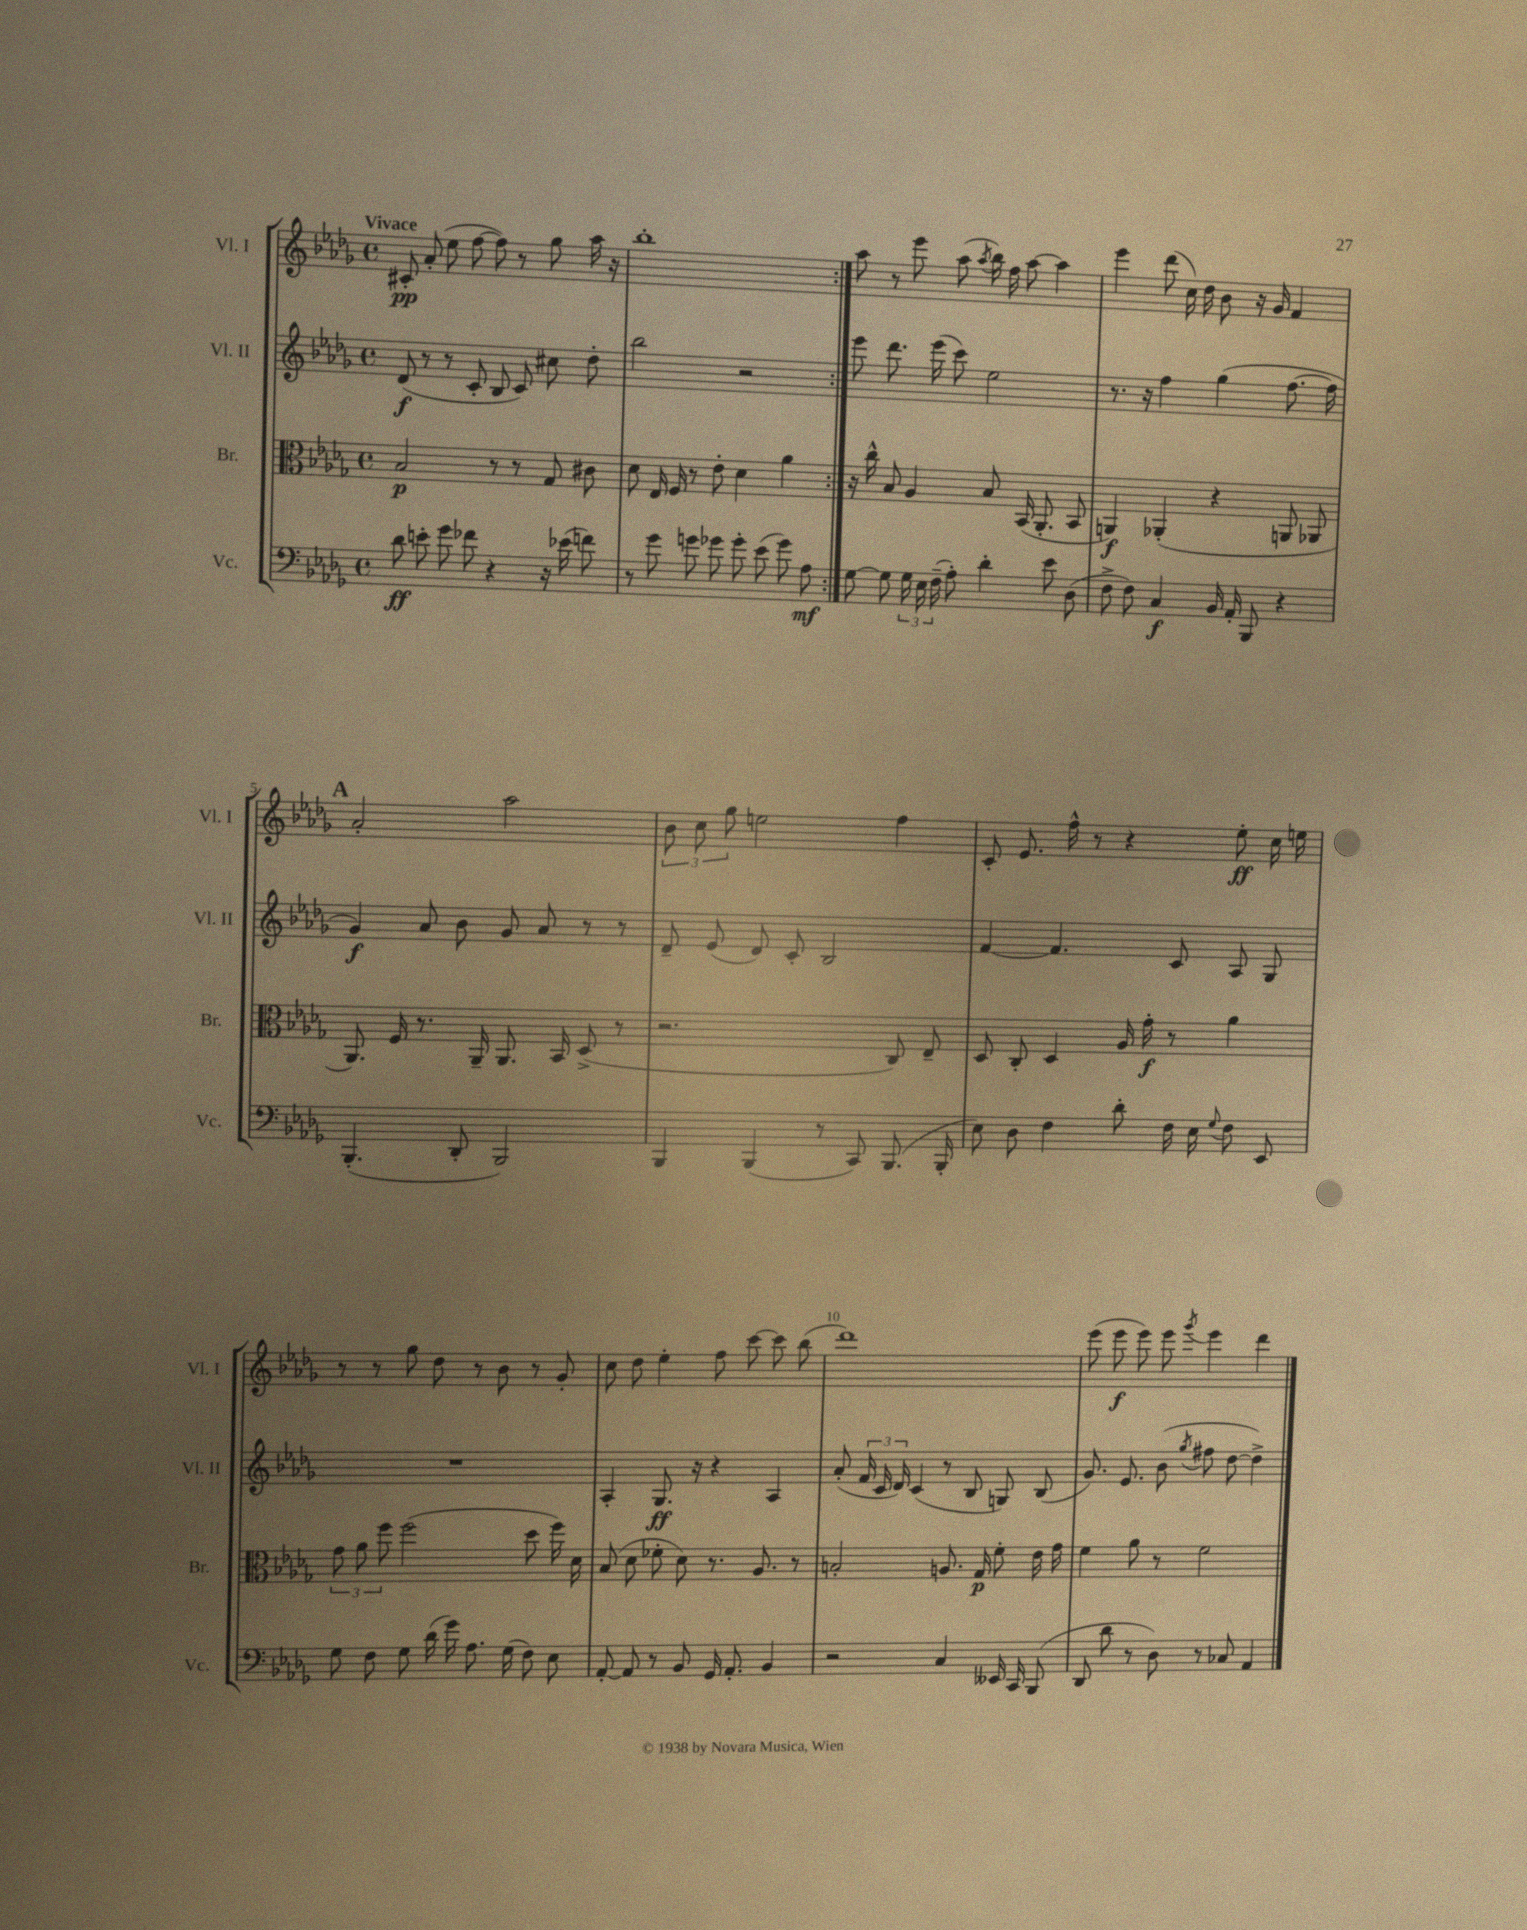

**kern	**dynam	**kern	**dynam	**kern	**dynam	**kern	**dynam
*part4	*part4	*part3	*part3	*part2	*part2	*part1	*part1
*staff4	*staff4	*staff3	*staff3	*staff2	*staff2	*staff1	*staff1
*I"Vc.	*	*I"Br.	*	*I"Vl. II	*	*I"Vl. I	*
*I'Vc.	*	*I'Br.	*	*I'Vl. II	*	*I'Vl. I	*
*clefF4	*	*clefC3	*	*clefG2	*	*clefG2	*
*k[b-e-a-d-g-]	*	*k[b-e-a-d-g-]	*	*k[b-e-a-d-g-]	*	*k[b-e-a-d-g-]	*
*M4/4	*	*M4/4	*	*M4/4	*	*M4/4	*
*met(c)	*	*met(c)	*	*met(c)	*	*met(c)	*
=1	=1	=1	=1	=1	=1	=1	=1
!	!	!	!	!	!	!LO:TX:a:B:t=Vivace	!
8d-\	ff	2B-/	p	(8d-/	f	8c#X'/	pp
8en'\	.	.	.	8r	.	(8a-'/	.
8g-\	.	.	.	8r	.	8ee-\	.
8f-X\	.	.	.	8c'/	.	[8ff\	.
4r	.	8r	.	8B-/	.	8ff\])	.
.	.	8r	.	8c/)	.	8r	.
16r	.	8G-/	.	8cc#X\	.	8gg-\	.
(16e-X\	.	.	.	.	.	.	.
8fn\)	.	8c#X\	.	8dd-'\	.	16aa-\	.
.	.	.	.	.	.	16r	.
=2	=2	=2	=2	=2	=2	=2	=2
8r	.	8d-\	.	2bb-\	.	1bb-'	.
8g-\	.	16E-/	.	.	.	.	.
.	.	16F/	.	.	.	.	.
8gn\	.	8r	.	.	.	.	.
8g-X\	.	8e-'\	.	.	.	.	.
8g-'\	.	4d-\	.	2r	.	.	.
(8e-\	.	.	.	.	.	.	.
8g-\)	.	4a-\	.	.	.	.	.
8A-\	mf	.	.	.	.	.	.
=3:|!	=3:|!	=3:|!	=3:|!	=3:|!	=3:|!	=3:|!	=3:|!
[8G-\	.	16r	.	8eee-\	.	8aa-\	.
.	.	16cc^^\	.	.	.	.	.
8G-\]	.	8B-/	.	8.ddd-\	.	8r	.
24G-\	.	4A-/	.	.	.	8eee-\	.
24E-\	.	.	.	.	.	.	.
.	.	.	.	(16eee-\	.	.	.
(24F~\	.	.	.	.	.	.	.
8A-'\)	.	.	.	8ccc\)	.	(8aa-\	.
.	.	.	.	.	.	8qaa-/	.
4d-'\	.	8B-/	.	2ee-\	.	16bb-\)	.
.	.	.	.	.	.	16ff\	.
.	.	(16BB-/	.	.	.	[8aa-\	.
.	.	8.AA-'/	.	.	.	.	.
8e-\	.	.	.	.	.	4aa-\]	.
(8D-\	.	8BB-/	.	.	.	.	.
=4	=4	=4	=4	=4	=4	=4	=4
8F^\	.	4AAn/)	f	8.r	.	4eee-\	.
8F\)	.	.	.	.	.	.	.
.	.	.	.	16r	.	.	.
4C/	f	(4AA-X'/	.	4ff\	.	(8ddd-\	.
.	.	.	.	.	.	16cc\)	.
.	.	.	.	.	.	16dd-\	.
16BB-/	.	4r	.	(4gg-\	.	8b-\	.
16AA-'/	.	.	.	.	.	.	.
8BBB-/	.	.	.	.	.	16r	.
.	.	.	.	.	.	16g-/	.
4r	.	8AAn/	.	[8.ff\	.	4f/	.
.	.	8AA-X/	.	.	.	.	.
.	.	.	.	16ff\]	.	.	.
!!LO:LB:g=z
!!LO:REH:place=s1:t=A
=5	=5	=5	=5	=5	=5	=5	=5
(4.BBB-'/	.	8.AA-/)	.	4g-/)	f	2a-'/	.
.	.	16F/	.	.	.	.	.
.	.	8.r	.	8a-/	.	.	.
8DD-'/	.	.	.	8b-\	.	.	.
.	.	16AA-~/	.	.	.	.	.
2BBB-/)	.	8.AA-/	.	8g-/	.	2aa-\	.
.	.	.	.	8a-/	.	.	.
.	.	16BB-/	.	.	.	.	.
.	.	(8D-^/	.	8r	.	.	.
.	.	8r	.	8r	.	.	.
=6	=6	=6	=6	=6	=6	=6	=6
4BBB-/	.	2.r	.	8d-~/	.	12b-\	.
.	.	.	.	.	.	12cc\	.
.	.	.	.	(8e-/	.	.	.
.	.	.	.	.	.	12gg-\	.
(4BBB-/	.	.	.	8d-/)	.	2een\	.
.	.	.	.	8c'/	.	.	.
8r	.	.	.	2B-/	.	.	.
8CC/)	.	.	.	.	.	.	.
(8.BBB-/	.	8C/)	.	.	.	4ff\	.
.	.	8E-~/	.	.	.	.	.
16BBB-'/	.	.	.	.	.	.	.
=7	=7	=7	=7	=7	=7	=7	=7
8E-\)	.	8D-/	.	[4f/	.	8c'/	.
8D-\	.	8C'/	.	.	.	8.e-/	.
4F\	.	4D-/	.	4.f/]	.	.	.
.	.	.	.	.	.	16ff^^\	.
.	.	.	.	.	.	8r	.
8d-'\	.	16A-/	.	.	.	4r	.
.	.	16g-'\	f	.	.	.	.
16F\	.	8r	.	8c/	.	.	.
16E-\	.	.	.	.	.	.	.
8qqG-/	.	.	.	.	.	.	.
8F\	.	4a-\	.	8A-/	.	8ee-'\	ff
8EE-/	.	.	.	8G-/	.	16cc\	.
.	.	.	.	.	.	16een\	.
!!LO:LB:g=z
=8	=8	=8	=8	=8	=8	=8	=8
8G-\	.	12g-\	.	1r	.	8r	.
.	.	12a-\	.	.	.	.	.
8F\	.	.	.	.	.	8r	.
.	.	12ff\	.	.	.	.	.
8G-\	.	(2ff\	.	.	.	8gg-\	.
(16d-\	.	.	.	.	.	8dd-\	.
16g-\)	.	.	.	.	.	.	.
8.A-\	.	.	.	.	.	8r	.
.	.	.	.	.	.	8b-\	.
(16G-\	.	.	.	.	.	.	.
8F\)	.	8dd-\	.	.	.	8r	.
8E-\	.	16ff\)	.	.	.	8g-'/	.
.	.	16d-\	.	.	.	.	.
=9	=9	=9	=9	=9	=9	=9	=9
[8AA-'/	.	(8B-/	.	4A-'/	.	8cc\	.
8AA-/]	.	8d-\	.	.	.	8dd-\	.
8r	.	8f-X'\	.	8.G-/	ff	4ee-'\	.
8BB-/	.	8d-\)	.	.	.	.	.
.	.	.	.	16r	.	.	.
16GG-/	.	8.r	.	4r	.	8ff\	.
8.AA-'/	.	.	.	.	.	.	.
.	.	.	.	.	.	[8ccc\	.
.	.	8.A-/	.	.	.	.	.
4BB-/	.	.	.	4A-/	.	8ccc\]	.
.	.	8r	.	.	.	(8bb-\	.
=10	=10	=10	=10	=10	=10	=10	=10
2r	.	2Bn'/	.	(8a-'/	.	1ddd-)	.
.	.	.	.	24f/	.	.	.
.	.	.	.	24c/	.	.	.
.	.	.	.	24d-/)	.	.	.
.	.	.	.	(4c/	.	.	.
4C/	.	8.An/	.	8r	.	.	.
.	.	.	.	8B-/	.	.	.
.	.	16G-/	p	.	.	.	.
16EE--X/	.	8f'\	.	8Gn/)	.	.	.
16CC/	.	.	.	.	.	.	.
(8BBB-/	.	16e-\	.	(8B-/	.	.	.
.	.	16g-\	.	.	.	.	.
=11	=11	=11	=11	=11	=11	=11	=11
8DD-/	.	4f\	.	8.g-/)	.	(8eee-\	.
8d-\	.	.	.	.	.	8eee-\	f
.	.	.	.	8.e-/	.	.	.
8r	.	8a-\	.	.	.	8eee-\)	.
8D-\)	.	8r	.	(8b-\	.	8eee-\	.
.	.	.	.	8qgg-/	.	8qggg-/	.
8r	.	2f\	.	8ff#X\	.	4eee-\	.
8C-X/	.	.	.	[8dd-\	.	.	.
4AA-/	.	.	.	4dd-^\])	.	4ddd-\	.
==	==	==	==	==	==	==	==
*-	*-	*-	*-	*-	*-	*-	*-
